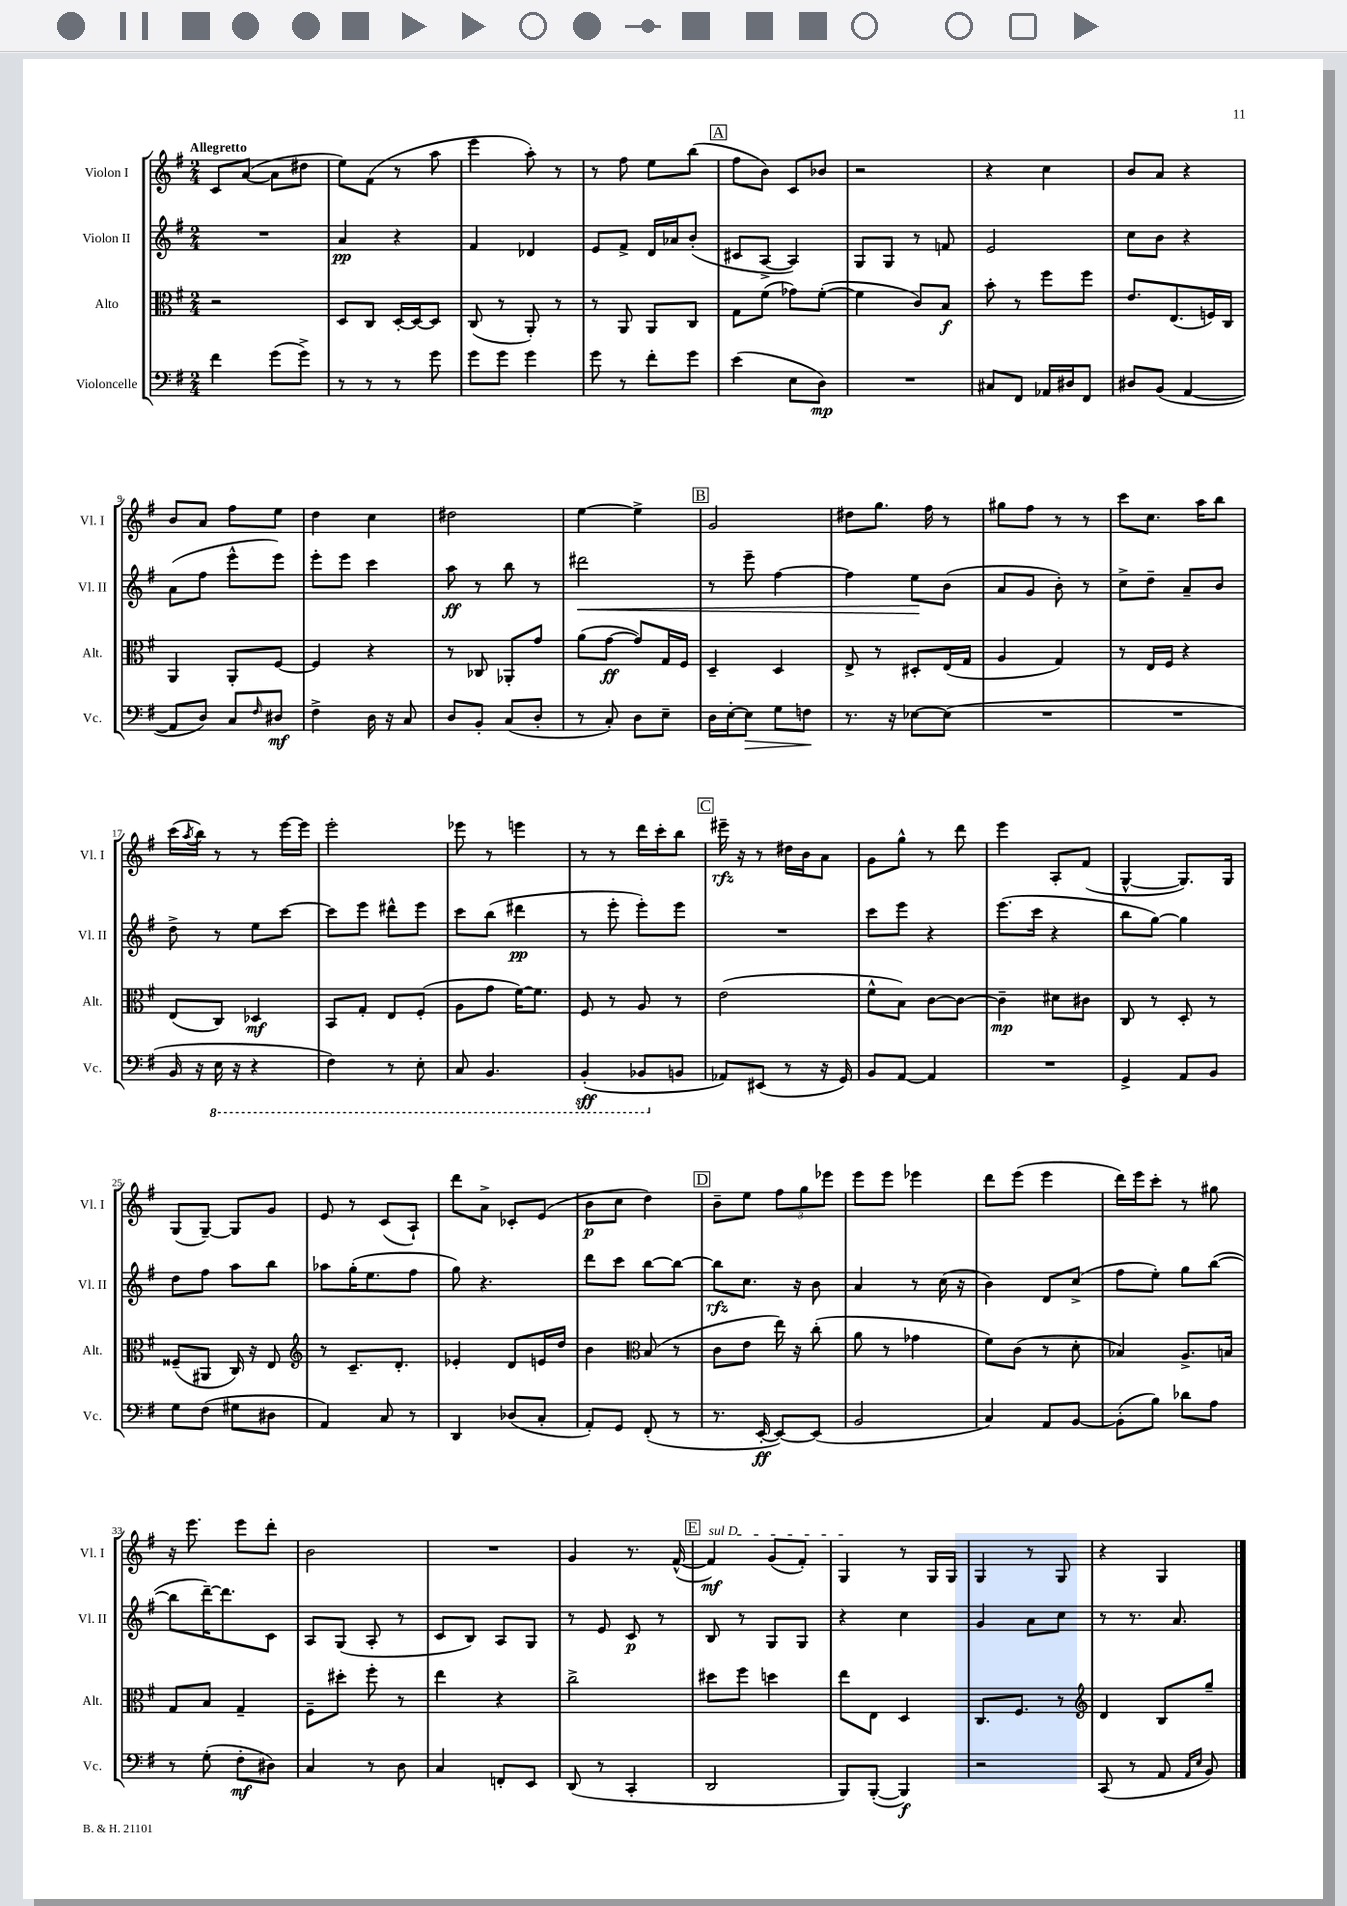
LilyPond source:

<<
\new StaffGroup <<
\new Staff = "s0" \with { instrumentName = "Violon I" shortInstrumentName = "Vl. I" } {
    \clef treble \key g \major \numericTimeSignature \time 2/4 \tempo "Allegretto"
    c'8 a'8~( a'8 dis''8 |
    e''8) fis'8( r8 a''8 |
    e'''4 a''8-.) r8 |
    r8 fis''8 e''8 b''8( |
    \mark \markup { \box "A" } fis''8 b'8) c'8 bes'8 |
    r2 |
    r4 c''4 |
    b'8 a'8 r4 |
    b'8 a'8 fis''8 e''8 |
    d''4 c''4 |
    dis''2 |
    e''4~ e''4-> |
    \mark \markup { \box "B" } g'2 |
    dis''8 g''8. fis''16 r8 |
    gis''8 fis''8 r8 r8 |
    c'''8 c''8. a''16 b''8 |
    c'''16( \acciaccatura { a''8 } b''16) r8 r8 e'''16~ e'''16 |
    e'''2-. |
    ees'''8 r8 e'''4 |
    r8 r8 d'''16 c'''16-. b''8 |
    \mark \markup { \box "C" } eis'''16--\rfz r16 r8 dis''16 b'16 a'8 |
    g'8 g''8-^ r8 d'''8 |
    e'''4 a8-. fis'8( |
    g4~-^ g8.) g16 |
    g8( g8~--) g8 g'8 |
    e'8 r8 c'8( a8-!) |
    d'''8 a'8-> ces'8-. e'8( |
    b'8\p c''8 d''4) |
    \mark \markup { \box "D" } b'8-- e''8 \tuplet 3/2 { fis''8 g''8 ees'''8 } |
    e'''8 e'''8 ees'''4 |
    d'''8 e'''8( e'''4 |
    d'''16) e'''16 c'''8-. r8 gis''8 |
    r16 e'''8. e'''8 d'''8-. |
    b'2 |
    R2 |
    g'4 r8. fis'16~-^( |
    \mark \markup { \box "E" } \once \override TextSpanner.bound-details.left.text = \markup { \italic "sul D" } fis'4\mf\startTextSpan) g'8( fis'8-.) |
    g4\stopTextSpan r8 g16 g16 |
    g4 r8 g8 |
    r4 g4 \bar "|." |
}
\new Staff = "s1" \with { instrumentName = "Violon II" shortInstrumentName = "Vl. II" } {
    \clef treble \key g \major \numericTimeSignature \time 2/4
    R2 |
    a'4\pp r4 |
    fis'4 des'4 |
    e'8 fis'8-> d'16 aes'16 b'8-.( |
    \mark \markup { \box "A" } cis'8 a8~-> a4) |
    g8 g8 r8 f'8 |
    e'2 |
    c''8 b'8 r4 |
    a'8( fis''8 e'''8-^ e'''8) |
    e'''8-. e'''8 c'''4 |
    a''8\ff r8 b''8 r8 |
    dis'''2\< |
    \mark \markup { \box "B" } r8 e'''8-- fis''4~ |
    fis''4 e''8\! b'8( |
    a'8 g'8 b'8-.) r8 |
    c''8-> d''8-- a'8-- b'8 |
    d''8-> r8 e''8 c'''8~ |
    c'''8 e'''8 dis'''8-^ e'''8 |
    c'''8 b''8( dis'''4\pp |
    r8 e'''8-. e'''8-.) e'''8 |
    \mark \markup { \box "C" } R2 |
    c'''8 e'''8 r4 |
    e'''8.( c'''16 r4 |
    b''8 g''8~) g''4 |
    d''8 fis''8 a''8 b''8 |
    aes''8 g''16-.( e''8. fis''8 |
    g''8) r4. |
    d'''8 c'''8 b''8~ b''8~ |
    \mark \markup { \box "D" } b''8\rfz c''8. r16 b'8 |
    a'4 r8 c''16( r16 |
    b'4) d'8 c''8->( |
    fis''8 e''8-.) g''8 b''8~( |
    b''8 d'''16~--) d'''8. c'8 |
    a8 g8( a8-. r8 |
    c'8 b8) a8 g8 |
    r8 e'8 c'8\p r8 |
    \mark \markup { \box "E" } b8 r8 g8 g8 |
    r4 c''4 |
    g'4 a'8 c''8 |
    r8 r8. a'8. \bar "|." |
}
\new Staff = "s2" \with { instrumentName = "Alto" shortInstrumentName = "Alt." } {
    \clef alto \key g \major \numericTimeSignature \time 2/4
    r2 |
    d8 c8 d16~-. d16~ d8 |
    c8( r8 a,8-.) r8 |
    r8 a,8 a,8 c8 |
    \mark \markup { \box "A" } g8 fis'8( ges'8) fis'8~-.( |
    fis'4 c'8) b8\f |
    b'8-. r8 fis''8 fis''8 |
    e'8. e8.( f16) c16 |
    a,4 a,8-. fis8~ |
    fis4 r4 |
    r8 ces8 aes,8-. g'8 |
    a'8( g'8~\ff g'8) g16 fis16 |
    \mark \markup { \box "B" } d4-- d4 |
    e8-> r8 dis8-. e16( g16 |
    a4 g4) |
    r8 e16 fis16 r4 |
    e8( c8) des4\mf |
    b,8 g8-. e8 fis8-.( |
    a8 g'8 fis'16~) fis'8. |
    fis8 r8 a8 r8 |
    \mark \markup { \box "C" } e'2( |
    fis'8-^ b8) c'8~ c'8~ |
    c'4--\mp dis'8 cis'8 |
    c8 r8 d8-. r8 |
    fisis8--( ais,8 c16) r16 e8 |
    \clef treble r8 c'8.-- d'8.-. |
    ees'4-. d'8 e'16 d''16 |
    b'4 \clef alto b8( r8 |
    \mark \markup { \box "D" } c'8 e'8 e''16) r16 c''8-.( |
    a'8 r8 ges'4 |
    fis'8) c'8( r8 d'8-. |
    bes4) a8.-> b16 |
    g8 b8 g4-- |
    fis8-- dis''8-. fis''8-. r8 |
    e''4 r4 |
    c''2-> |
    \mark \markup { \box "E" } dis''8 fis''8 d''4 |
    e''8 e8 d4 |
    c8. fis8. r8 |
    \clef treble d'4 b8 g''8-- \bar "|." |
}
\new Staff = "s3" \with { instrumentName = "Violoncelle" shortInstrumentName = "Vc." } {
    \clef bass \key g \major \numericTimeSignature \time 2/4
    fis'4 g'8( g'8->) |
    r8 r8 r8 g'8 |
    g'8 g'8 g'4 |
    g'8 r8 fis'8-. g'8 |
    \mark \markup { \box "A" } e'4( e8 d8\mp) |
    R2 |
    cis8 fis,8 aes,16 dis16 fis,8 |
    dis8 b,8( a,4~ |
    a,8 d8) c8 \grace { fis16 } dis8\mf |
    fis4-> d16 r16 c8 |
    d8 b,8-. c8( d8-. |
    r8 c8-.) d8 e8-- |
    \mark \markup { \box "B" } d16 e16~-. e8\> g8 f8\! |
    r8. r16 ees8~ ees8( |
    R2 |
    R2 |
    b,16 r16 \ottava #-1 e,16 r16 r4 |
    fis,4) r8 e,8-. |
    c,8 b,,4. |
    b,,4-.\sff( bes,,8 \ottava #0 b,!8 |
    \mark \markup { \box "C" } aes,8) eis,8( r8 r16 g,16) |
    b,8 a,8~ a,4 |
    R2 |
    g,4-> a,8 b,8 |
    g8 fis8( gis8 dis8 |
    a,4) c8 r8 |
    d,4 des8( c8-. |
    a,8-.) g,8 fis,8-.( r8 |
    \mark \markup { \box "D" } r8. e,16~-.\ff e,8~) e,8( |
    b,2 |
    c4) a,8 b,8~ |
    b,8-.( b8) des'8 a8 |
    r8 g8-.( fis8-.\mf dis8) |
    c4 r8 d8 |
    c4 f,8-. e,8 |
    d,8( r8 c,4-. |
    \mark \markup { \box "E" } d,2 |
    b,,8) b,,8~-.( b,,4\f) |
    r2 |
    c,8( r8 a,8 \grace { a,16 e16 } b,8) \bar "|." |
}
>>
>>
